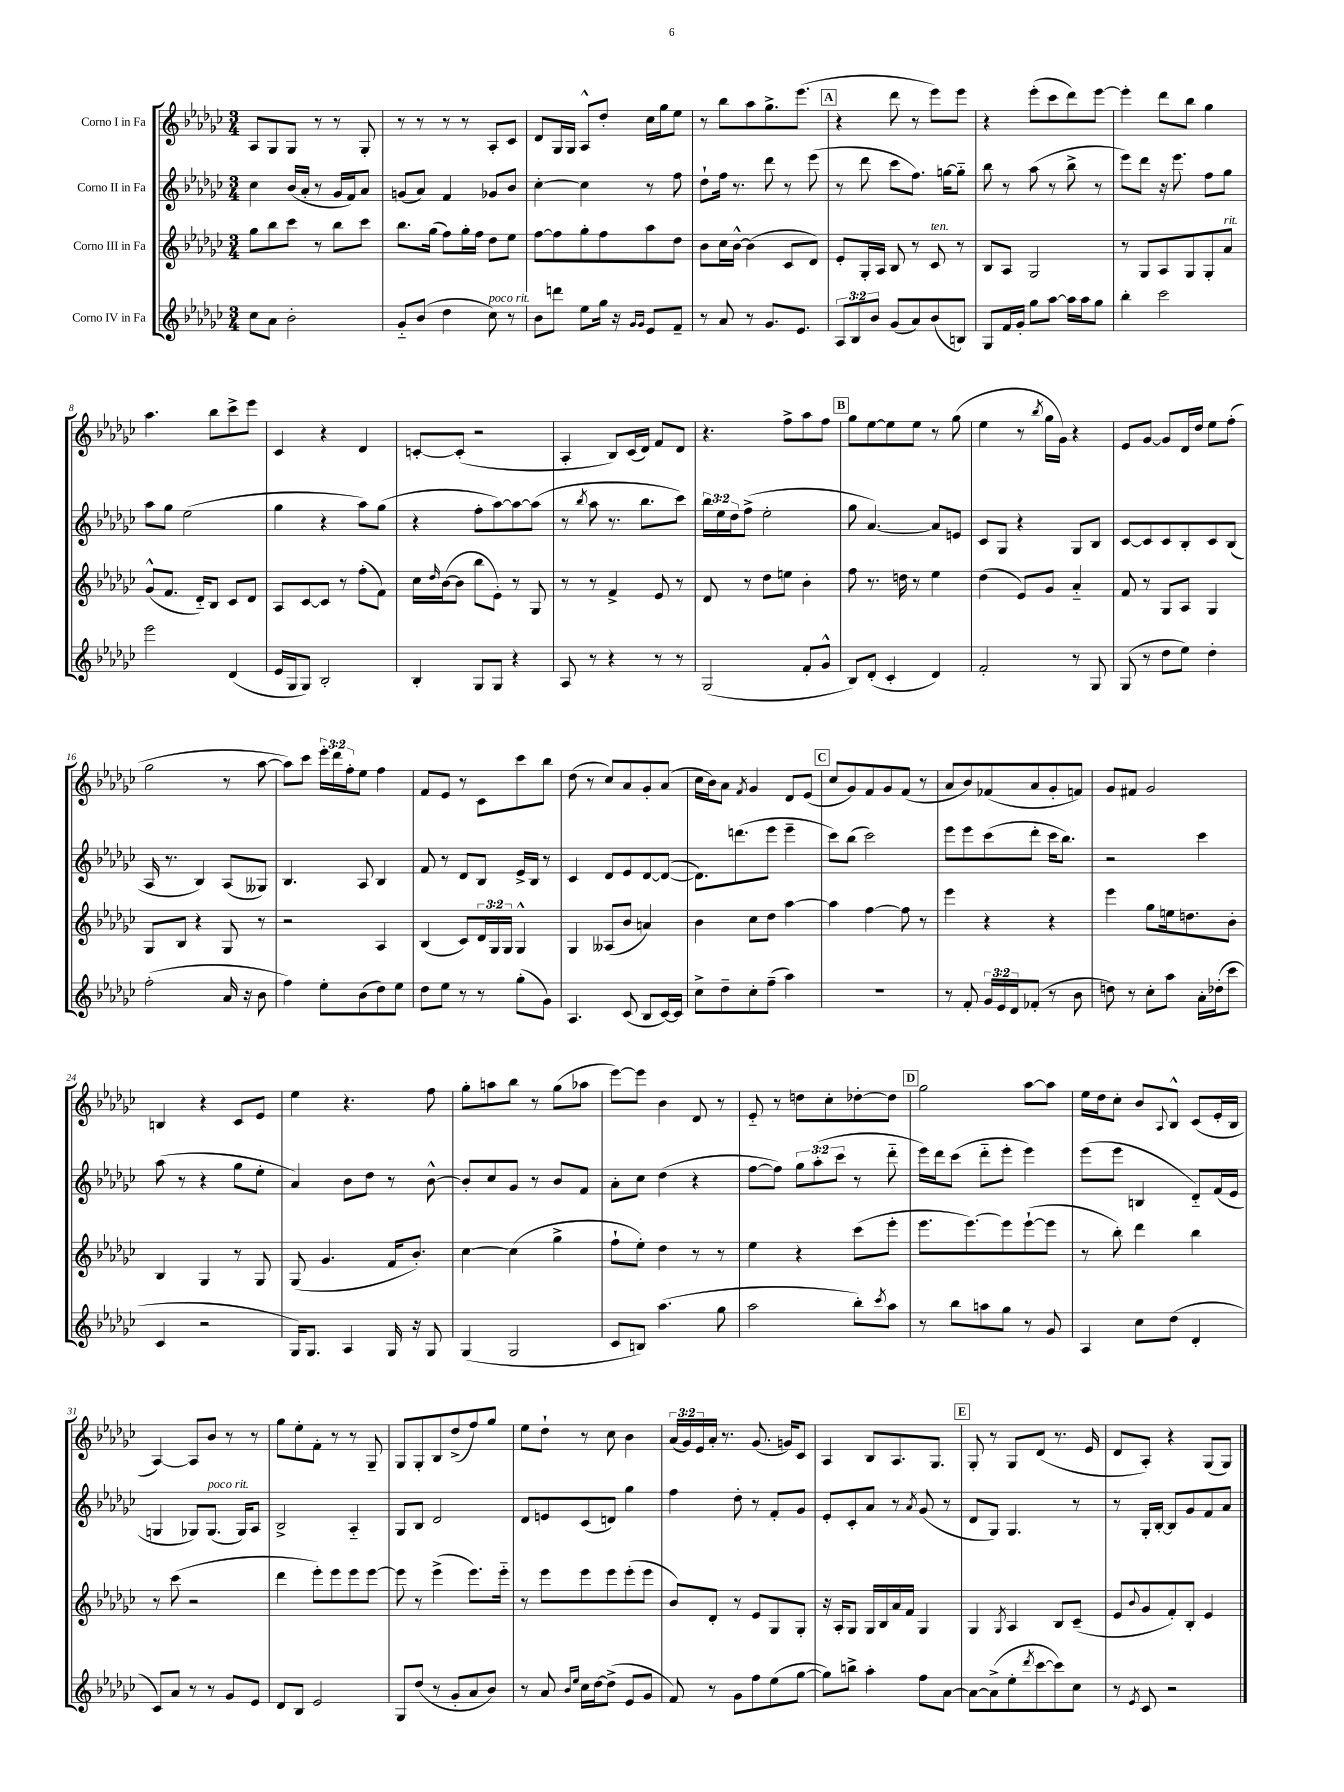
<<
\new StaffGroup <<
\new Staff = "s0" \with { instrumentName = "Corno I in Fa" } {
    \clef treble \key ges \major \numericTimeSignature \time 3/4 \override Staff.TupletNumber.text = #tuplet-number::calc-fraction-text
    aes8 ges8 ges8 r8 r8 ges8-. |
    r8 r8 r8 r8 aes8-. ces'8 |
    des'8 ges16 ges16 aes8-^ des''8-. ces''16 ges''16 ees''8 |
    r8 bes''8 aes''8 ges''8.-> ees'''8.( |
    \mark \markup { \box "A" } r4 des'''8 r8 ees'''8) ees'''8 |
    r4 ees'''8-.( ces'''8 des'''8) ees'''8~ |
    ees'''4-. des'''8 bes''8 ges''4 |
    aes''4. bes''8 ces'''8-> ees'''8 |
    ces'4 r4 des'4 |
    c'8~-. c'8-.( r2 |
    aes4-. bes8) ces'16( des'16) f'8 des'8 |
    r4. f''8-> aes''8 f''8 |
    \mark \markup { \box "B" } ges''8 ees''8~ ees''8 ees''8 r8 ges''8( |
    ees''4 r8 \acciaccatura { bes''8 } ges''16 ges'16) r4 |
    ees'8 ges'8~ ges'8 des'16 des''16 ees''8 f''8-.( |
    ges''2 r8 aes''8~ |
    aes''8) ces'''8 \tuplet 3/2 { ees'''16-. des'''16 f''16-. } ees''8 f''4 |
    f'8 ees'8 r8 ces'8 ces'''8 bes''8 |
    des''8( r8 ces''8) aes'8 ges'8-. aes'8( |
    ces''16 bes'16) aes'8 \acciaccatura { f'8 } ges'4 des'8 ees'8( |
    \mark \markup { \box "C" } ces''8 ges'8) f'8 ges'8 f'8( r8 |
    aes'8 bes'8) fes'8( aes'8 ges'8-. f'8) |
    ges'8 fis'8 ges'2 |
    b4 r4 ces'8 ees'8 |
    ees''4 r4. f''8 |
    ges''8-. a''8 bes''8 r8 ges''8( aes''8 |
    ees'''8~) ees'''8 bes'4 des'8 r8 |
    ees'8-_ r8 d''8 ces''8-. des''8~-. des''8 |
    \mark \markup { \box "D" } ges''2 aes''8~ aes''8 |
    ees''16 des''16 ces''8-. bes'8 \appoggiatura { aes8 } bes8-^ ces'8( ees'16-. bes16 |
    aes4~) aes8 bes'8 r8 r8 |
    ges''8 ees''8-. f'8-. r8 r8 ges8-- |
    ges8 ges8-. bes8 des''8->( f''8) ges''8 |
    ees''8 des''8-! r8 ces''8 bes'4 |
    \tuplet 3/2 { aes'16( ges'16) ees'16 } aes'16-. r8. ges'8.( g'16) ces'8 |
    aes4 bes8 aes8. ges8. |
    \mark \markup { \box "E" } ges8-. r8 ges8 des'8( r8. ees'16 |
    des'8 aes8-.) r4 ges8( ges8) \bar "|." |
}
\new Staff = "s1" \with { instrumentName = "Corno II in Fa" } {
    \clef treble \key ges \major \numericTimeSignature \time 3/4 \override Staff.TupletNumber.text = #tuplet-number::calc-fraction-text
    ces''4 bes'16( aes'16-. r8 ges'16 f'16) aes'8 |
    g'8( aes'8) f'4 ges'8 bes'8 |
    ces''4~-. ces''4 r8 f''8 |
    des''8-! f''16 r8. des'''8 r8 ees'''8( |
    \mark \markup { \box "A" } r8 des'''8 ces'''8 f''8.) g''16~ g''8-_ |
    bes''8 r8 aes''8( r8 bes''8-> r8 |
    ees'''8) des'''8 r16 ees'''8. f''8 ges''8 |
    aes''8 ges''8 ees''2( |
    ges''4 r4 aes''8) ges''8( |
    r4 f''8-. aes''8~) aes''8~ aes''8( |
    r8 \acciaccatura { bes''8 } aes''8 r8. bes''8. ces'''8) |
    \tuplet 3/2 { bes''16 ees''16 des''16 } f''8->( ees''2-. |
    \mark \markup { \box "B" } ges''8 aes'4.~) aes'8 e'8 |
    ces'8 ges8 r4 ges8 bes8 |
    ces'8~ ces'8 ces'8 bes8-. ces'8 bes8( |
    aes16 r8. bes4) aes8( geses8) |
    bes4. aes8 bes4 |
    f'8 r8 des'8 bes8 ees'16-> bes16 r8 |
    ces'4 des'8 ees'8 des'8~ des'8~( |
    des'8.) d'''8.( ees'''8 ees'''4-- |
    \mark \markup { \box "C" } ces'''8) bes''8( ces'''2) |
    ees'''8 ees'''8 ces'''8( des'''8-. ces'''16 bes''8.) |
    r2 ces'''4 |
    aes''8( r8 r4 ges''8 ees''8-. |
    aes'4) bes'8 des''8 r8 bes'8~-^ |
    bes'8-. ces''8 ges'8 r8 bes'8 f'8 |
    aes'8-. ces''8 des''4( r4 |
    f''8~ f''8) \tuplet 3/2 { ges''8 aes''8-.( ces'''8 } r8 des'''8-_ |
    \mark \markup { \box "D" } ees'''16) des'''16 ces'''8( des'''8-_ ees'''8-. ees'''4) |
    ees'''8( ees'''8 b4 des'8-_) f'16( ees'16 |
    g4 ges8) ges8.^\markup { \italic "poco rit." }( ges16) aes8 |
    bes2-> aes4-_ |
    ges8 bes8 des'2 |
    des'8 e'8 ces'8( d'8) ges''4 |
    f''4 des''8-. r8 f'8-. ges'8 |
    ees'8-. ces'8-. aes'8 r8 \acciaccatura { aes'8 } ges'8( r8 |
    \mark \markup { \box "E" } des'8 ges8) ges4. r8 |
    r8 ges16-. bes16~-. bes8 ges'8 f'8 aes'8 \bar "|." |
}
\new Staff = "s2" \with { instrumentName = "Corno III in Fa" } {
    \clef treble \key ges \major \numericTimeSignature \time 3/4 \override Staff.TupletNumber.text = #tuplet-number::calc-fraction-text
    ges''8 bes''8 ces'''8 r8 bes''8 ces'''8 |
    bes''8. ges''16( f''8) ges''16-. f''16 des''8 ees''8 |
    f''8~ f''8 ges''8-. f''8 aes''8 des''8 |
    bes'8 ces''16 bes'16~-^ bes'4( ces'8 des'8) |
    \mark \markup { \box "A" } ees'8-. ges16-. aes16 bes8 r8 ces'8^\markup { \italic "ten." } r8 |
    bes8 aes8 ges2 |
    r8 ges8 aes8 ges8 ges8-. aes'8^\markup { \italic "rit." } |
    ges'8-^( f'8. des'16-_) bes8 ces'8 des'8 |
    aes8 ces'8~ ces'8 r8 f''8-.( f'8) |
    ces''16 \grace { des''16 } bes'16~( bes'8 bes''8 ees'8-.) r8 ges8 |
    r8 r8 f'4-> ees'8 r8 |
    des'8 r8 des''8 e''8 bes'4-. |
    \mark \markup { \box "B" } f''8 r8. d''16 r8 ees''4 |
    des''4( ees'8) ges'8 aes'4-_ |
    f'8 r8 ges8 aes8 ges4 |
    ges8 bes8 r4 ges8 r8 |
    r2 aes4 |
    bes4( ces'8) \tuplet 3/2 { des'16 ges16 ges16 } ges4-^ |
    ges4 aeses8( bes'8 a'4) |
    bes'4 ces''8 des''8 aes''4~ |
    \mark \markup { \box "C" } aes''4 f''4~ f''8 r8 |
    ees'''4 r4 r4 |
    ees'''4 ges''8 e''16 d''8. bes'8-. |
    bes4 ges4 r8 ges8 |
    ges8( ges'4. f'16 bes'8.-.) |
    ces''4~ ces''4( ges''4-> |
    f''8-! ees''8-.) des''4 r8 r8 |
    ees''4 r4 ces'''8( ees'''8-. |
    \mark \markup { \box "D" } ees'''8. ees'''8.~) ees'''8 ees'''8~-!( ees'''8 |
    r8 bes''8-.) des'''4 bes''4 |
    r8 ces'''8( r2 |
    des'''4 ees'''8-.) ees'''8 ees'''8 ees'''8~ |
    ees'''8 r8 ees'''4->( ees'''8.) ees'''16-_ |
    r8 ees'''8 ees'''8 ees'''8 ees'''8-.( ees'''8 |
    bes'8) des'8-. r8 ees'8 ges8 ges8-. |
    r16 aes16-. ges8 ges16 bes16 aes'16 f'16 ges4 |
    \mark \markup { \box "E" } ges4 \acciaccatura { ges8 } aes4 bes8 ces'8--( |
    ees'8 \appoggiatura { bes'8 } ges'8 f'8-.) bes8-. ees'4 \bar "|." |
}
\new Staff = "s3" \with { instrumentName = "Corno IV in Fa" } {
    \clef treble \key ges \major \numericTimeSignature \time 3/4 \override Staff.TupletNumber.text = #tuplet-number::calc-fraction-text
    ces''8 aes'8 bes'2-. |
    ges'8-_ bes'8( des''4 ces''8^\markup { \italic "poco rit." }) r8 |
    bes'8 d'''8 ees''8 ges''16 r16 \grace { ges'16 ges'16 } ees'8 f'8-- |
    r8 aes'8 r8 ges'8. ees'8. |
    \mark \markup { \box "A" } \tuplet 3/2 { aes8 bes8 bes'8 } ges'8( aes'8) bes'8( b8) |
    ges8 f'16 ges'16-. ges''8 aes''8~ aes''16 aes''16 ges''8 |
    bes''4-. ces'''2 |
    ees'''2 des'4( |
    ees'16 ges16 ges8) bes2-. |
    bes4-. ges8 ges8 r4 |
    aes8 r8 r4 r8 r8 |
    ges2( f'8-. ges'8-^ |
    \mark \markup { \box "B" } bes8) des'8-.( ces'4-. des'4) |
    f'2-. r8 ges8 |
    ges8( r8 des''8 ees''8) des''4-. |
    f''2-.( aes'16 r16 bes'8 |
    f''4) ees''8-. bes'8( des''8) ees''8 |
    des''8 ees''8 r8 r8 ges''8-.( ges'8) |
    aes4. ces'8( bes8 ces'16~) ces'16 |
    ces''8-> des''8-- ces''8-. f''8--( aes''4) |
    \mark \markup { \box "C" } R2. |
    r8 f'8-. \tuplet 3/2 { ges'16 ees'16 des'16 } fes'8-.( r8 bes'8 |
    d''8) r8 ces''8-. aes''8 aes'16-. des''16-.( ces'''8 |
    ces'4 r2 |
    ges16) ges8. aes4 ges16 r16 ges8 |
    ges4( ges2 |
    ces'8 b8) aes''4.( ges''8 |
    aes''2 bes''8-.) \acciaccatura { ces'''8 } aes''8 |
    \mark \markup { \box "D" } r8 bes''8 a''8 ges''8 r8 ges'8 |
    aes4 ces''8 des''8( des'4-. |
    ces'8) aes'8 r8 r8 ges'8 ees'8 |
    des'8 bes8 ees'2 |
    ges8 des''8( r8 ges'8-. aes'8 bes'8) |
    r8 aes'8 \grace { bes'16 ees''16 } ces''16 des''16~ des''8->( ees'8 ges'8 |
    f'8) r8 ges'8 f''8 ees''8( ges''8~ |
    ges''8) b''8-> aes''4-. f''8 aes'8~ |
    \mark \markup { \box "E" } aes'8~ aes'8->( ees''8-. \acciaccatura { des'''8 } ces'''8~ ces'''8) ces''8 |
    r8 \acciaccatura { ees'8 } ces'8 r2 \bar "|." |
}
>>
>>
